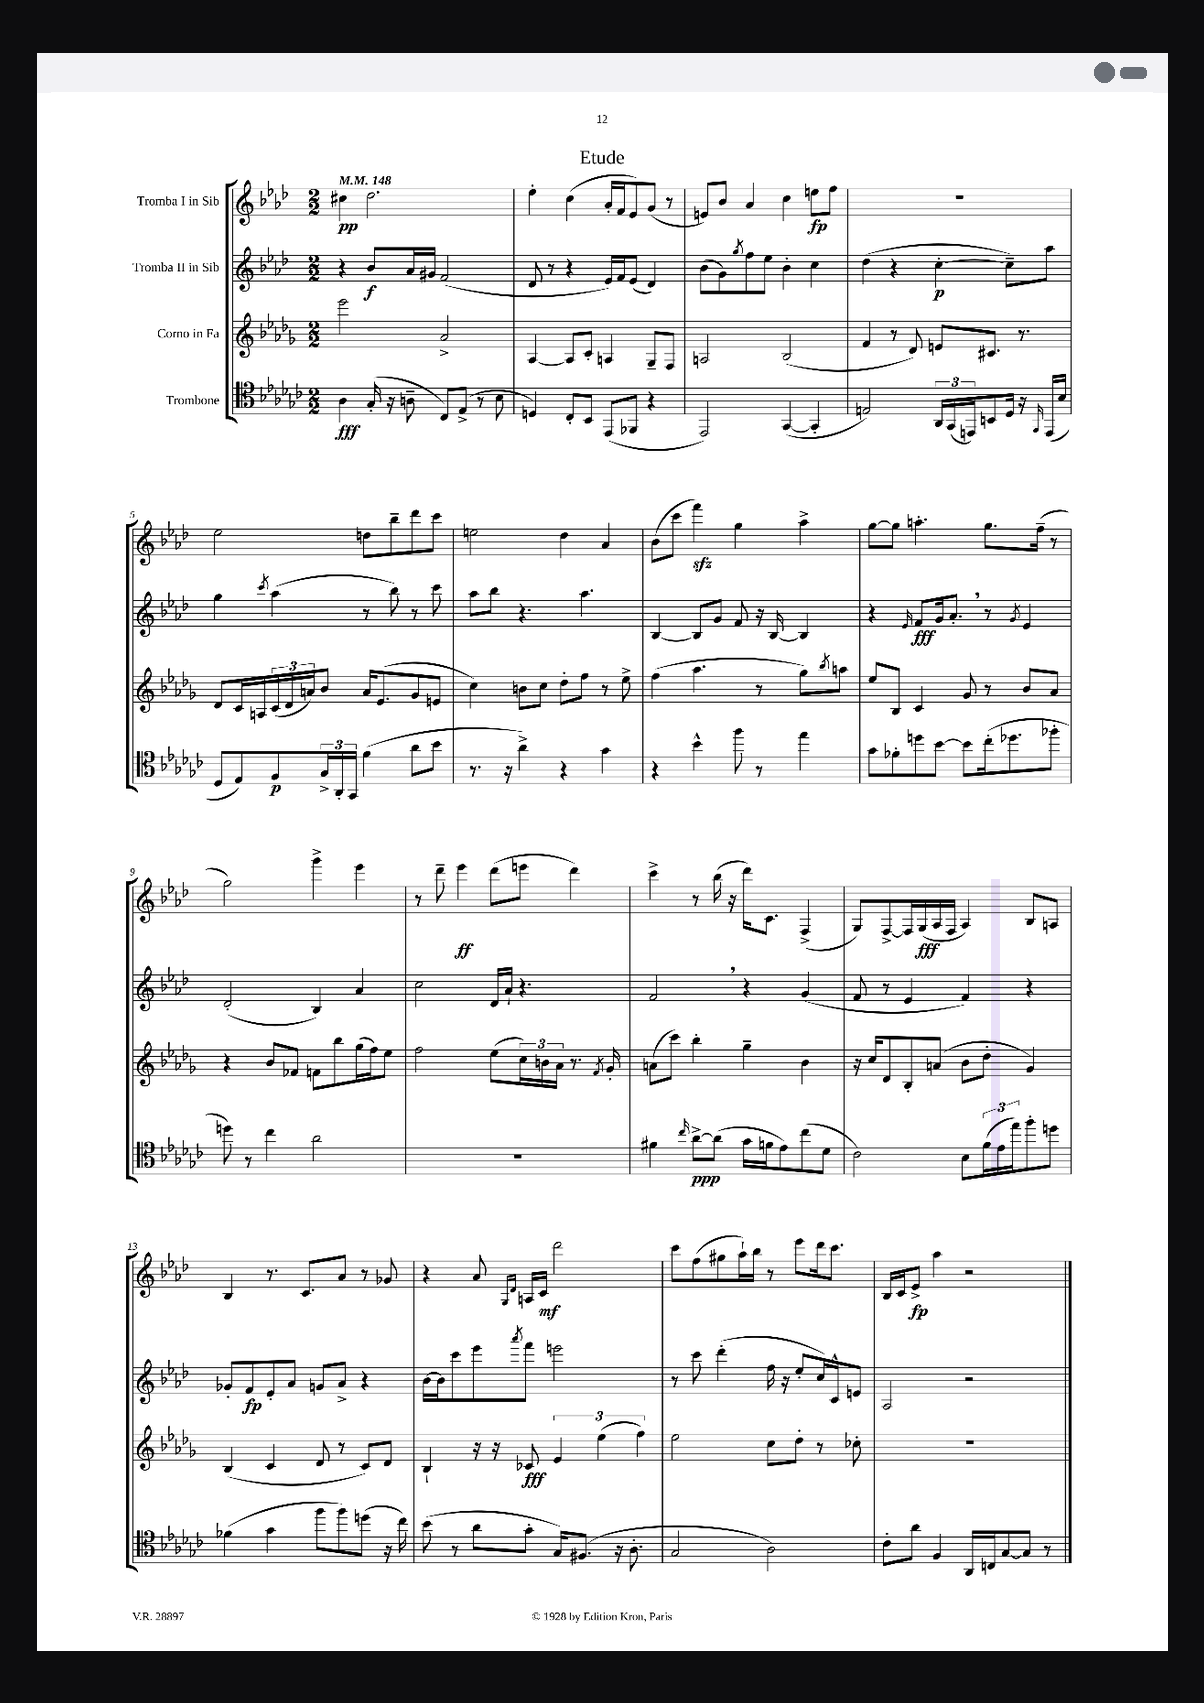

**kern	**kern	**kern	**kern
*staff4	*staff3	*staff2	*staff1
*clefC4	*clefG2	*clefG2	*clefG2
*k[b-e-a-d-g-c-]	*k[b-e-a-d-g-]	*k[b-e-a-d-]	*k[b-e-a-d-]
*M2/2	*M2/2	*M2/2	*M2/2
*MM148	*MM148	*MM148	*MM148
4A-	2eee-	4r	4cc#
(16G-'	.	8b-	2.dd-
16r	.	.	.
8A~	.	16a-	.
.	.	16g#	.
8C-)	2a-^	(2f	.
(8E-^	.	.	.
8r	.	.	.
8B-	.	.	.
=	=	=	=
4D)	[4A-	8d-	4ee-'
.	.	8r	.
8C-'	8A-]	4r	(4cc
8BB-	8c'	.	.
(8EE-	4A	16e-)	16a-'
.	.	16f	16f
8FF-	.	(8e-	8e-)
4r	8G-~	4d-)	(8g
.	8F	.	8r
=	=	=	=
2EE-)	2A	(8b-	8e)
.	.	8g)	8b-
.	.	8qgg	.
.	.	8ff	4a-
.	.	8ee-	.
([4GG-	(2B-	4b-'	4cc
4GG-']	.	4cc	8ee
.	.	.	8ff
=	=	=	=
2E)	4f	(4dd-	1r
.	8r	4r	.
.	8d-)	.	.
24AA-	8e	[4cc'	.
(24GG-	.	.	.
24EE)	.	.	.
8BB	8.c#	.	.
16D-	.	8cc~])	.
16r	8.r	.	.
16qqFF	.	.	.
(16EE	.	8aa-	.
16B-	.	.	.
=	=	=	=
8D-	8d-	4gg	2ee-
8E-)	16c	.	.
.	16A	.	.
.	.	8qccc	.
8F	(24c	(4aa-	.
.	24d-	.	.
.	24a)	.	.
24G-^	8b-	.	.
24AA-'	.	.	.
24GG-	.	.	.
(4f	16a	8r	8dd
.	(8.e-	.	.
.	.	8bb-)	8bb-~
8a-	8g-	8r	8ddd-
8b-	8e	8ccc	8ccc
=	=	=	=
8.r	4cc)	8aa-	2ee
.	.	8bb-	.
16r	.	.	.
4a-^)	8b	4.r	.
.	8cc	.	.
4r	8dd-'	.	4dd-
.	8ff	4.aa-	.
4g-	8r	.	4a-
.	8ee-^	.	.
=	=	=	=
4r	(4ff	[4B-	(8b-
.	.	.	8ccc
4b-^^	4.aa-	8B-]	4fff)
.	.	8g	.
8ff	.	8f	4gg
8r	8r	16r	.
.	.	[16B-	.
4ee-	8gg-)	4B-]	4aa-^
.	8qbb-	.	.
.	8aa	.	.
=	=	=	=
8g-	8ee-	4r	[8gg
8f-'	8B-	.	8gg]
.	.	16qqe-	.
8dd	4c	8f	4.aa'
[8b-	.	16g	.
.	.	8.a-'	.
8b-]	8g-	.	.
(16cc-'	8r	8r	8.gg
8.dd-	.	.	.
.	.	8qg	.
.	8b-	4e-	.
.	.	.	(16ff~
8ff-'	8a-	.	8r
=	=	=	=
8dd)	4r	(2d-'	2gg)
8r	.	.	.
4cc-	8b-	.	.
.	8f-	.	.
2a-	8f	4B-)	4ggg^
.	8bb-	.	.
.	(16gg-	4a-	4eee-
.	16ff)	.	.
.	8ee-	.	.
=	=	=	=
1r	2ff	2cc	8r
.	.	.	8ddd-~
.	.	.	4eee-
.	(8ee-	16d-	(8ddd-
.	.	16a-`	.
.	24cc)	4.r	8eee
.	24b	.	.
.	24a-	.	.
.	8.r	.	4ddd-)
.	8qf	.	.
.	16g-'	.	.
=	=	=	=
4f#	(8a	2f	4ccc^
.	8ccc)	.	.
16qqcc-	.	.	.
[8a-^	4bb-'	.	8r
(8a-]	.	.	(16bb-
.	.	.	16r
16g-	4gg-~	4r	16ddd-)
16f	.	.	8.c
8e-)	.	.	.
(8cc-	4b-	(4g	(4F^
8d-	.	.	.
=	=	=	=
2c-)	16r	8f	8G)
.	16cc	.	.
.	8d-	8r	[8F^
.	8B-'	4e-	16F]
.	.	.	(16G
.	(8a	.	16A-
.	.	.	16F
8B-	8b-	4f)	4A-)
(24f	8dd-'	.	.
24e-	.	.	.
24ee-)	.	.	.
8ff'	4g-)	4r	8B-
8dd	.	.	8A
=	=	=	=
(4f-	(4B-	8g-'	4B-
.	.	8f	.
4g-	4c	8e-'	8.r
.	.	8a-	.
.	.	.	8.c
8ff	8d-	8g	.
8ff)	8r	8a-^	8a-
(8dd	8c)	4r	8r
16r	8d-	.	8g-
16cc-)	.	.	.
=	=	=	=
(8b-	4B-`	[16b-	4r
.	.	16b-]	.
8r	.	8ccc	.
8a-	16r	8eee-	8a-
.	16r	.	.
.	.	.	16qqG
.	.	8qaaa-	16qqd-
8g-'	8c-	8fff	16A
.	.	.	16c
16G-)	6e-	2eee	2ddd-
(8.F#	.	.	.
.	(6ee-	.	.
16r	.	.	.
8.A-'	.	.	.
.	6ff)	.	.
=	=	=	=
2G-	2ee-	8r	8ccc
.	.	8ccc	(8ff
.	.	(4ddd-'	8gg#
.	.	.	16aa-`)
.	.	.	16bb-
2A-)	8cc	16ff	8r
.	.	16r	.
.	8dd-'	8ee-'	8eee-
.	8r	16cc)	16ddd-
.	.	16c^^	8.ccc
.	8cc-'	8e	.
=	=	=	=
8c-'	1r	2A-	16B-
.	.	.	16c
8a-	.	.	8e-^
4F	.	.	4aa-
16AA-	.	2r	2r
16C	.	.	.
[8G-	.	.	.
8G-]	.	.	.
8r	.	.	.
==	==	==	==
*-	*-	*-	*-
